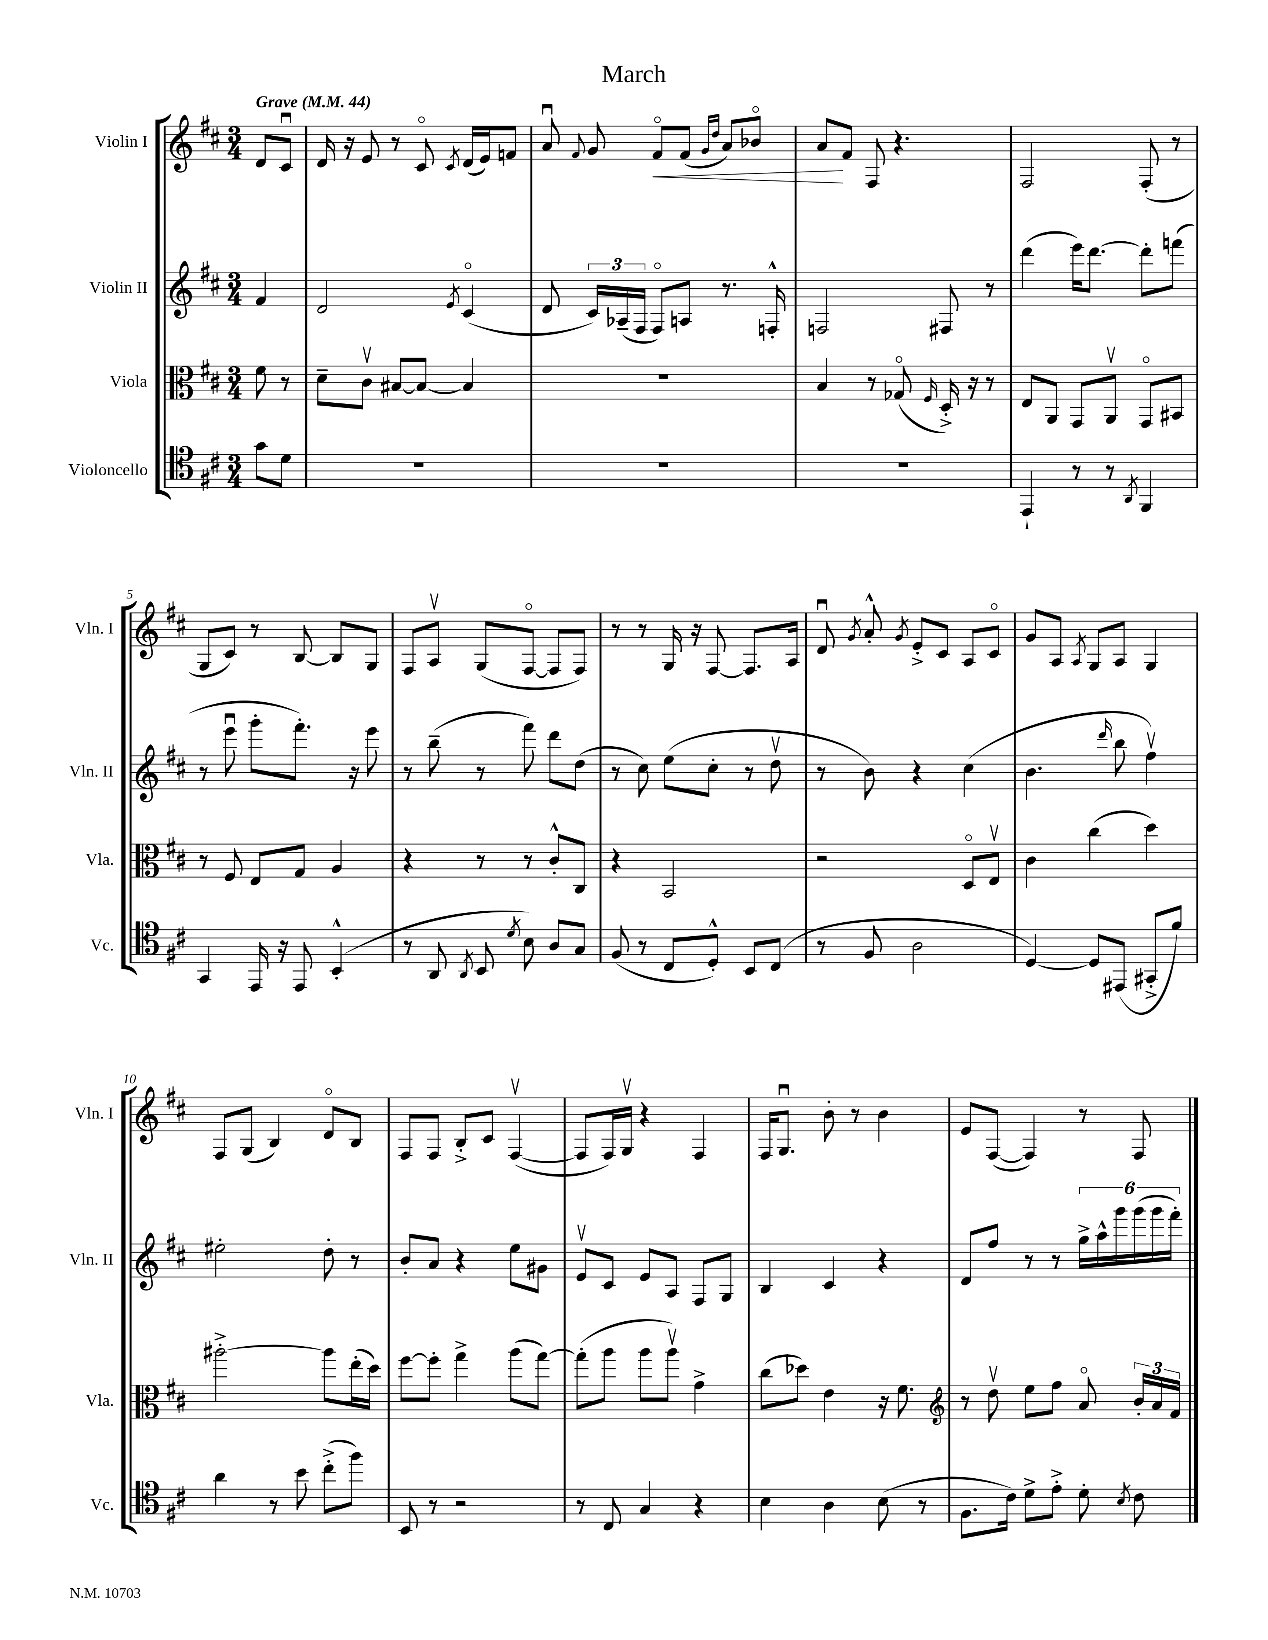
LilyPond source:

\header { title = "March" }
<<
\new StaffGroup <<
\new Staff = "s0" \with { instrumentName = "Violin I" shortInstrumentName = "Vln. I" } {
    \clef treble \key d \major \numericTimeSignature \time 3/4 \partial 4 \tempo "Grave" 4 = 44
    \autoBeamOff d'8[ cis'8]\downbow |
    d'16 r16 e'8 r8 cis'8\flageolet \acciaccatura { cis'8 } d'16[( e'16) f'8] |
    a'8\downbow \appoggiatura { fis'8 } g'8 fis'8[\flageolet\< fis'8]( \grace { g'16[ d''16] } a'8[) bes'8]\flageolet |
    a'8[\! fis'8] fis8 r4. |
    fis2 fis8-.( r8 |
    g8[ cis'8]) r8 b8~ b8[ g8] |
    fis8[ a8]\upbow g8[( fis8]~\flageolet fis8[ fis8]) |
    r8 r8 g16 r16 fis8~ fis8.[ a16] |
    d'8\downbow \acciaccatura { g'8 } a'8-.-^ \acciaccatura { g'8 } e'8[-.-> cis'8] a8[ cis'8]\flageolet |
    g'8[ a8] \acciaccatura { a8 } g8[ a8] g4 |
    fis8[ g8]( b4) d'8[\flageolet b8] |
    fis8[ fis8] b8[-.-> cis'8] fis4~\upbow( |
    fis8[ fis16) g16]\upbow r4 fis4 |
    fis16[ g8.]\downbow b'8-. r8 b'4 |
    e'8[ fis8]~( fis4) r8 fis8 \bar "|." |
}
\new Staff = "s1" \with { instrumentName = "Violin II" shortInstrumentName = "Vln. II" } {
    \clef treble \key d \major \numericTimeSignature \time 3/4 \partial 4
    \autoBeamOff fis'4 |
    d'2 \acciaccatura { e'8 } cis'4\flageolet( |
    d'8 \tuplet 3/2 { cis'16[) aes16--( fis16] } fis8[\flageolet) a8] r8. f16-.-^ |
    f2 fis8 r8 |
    d'''4( e'''16[) d'''8.]~ d'''8[-. f'''8]( |
    r8 e'''8\downbow g'''8[-. fis'''8.]-.) r16 e'''8 |
    r8 b''8--( r8 fis'''8) d'''8[ d''8]( |
    r8 cis''8) e''8[( cis''8]-. r8 d''8\upbow |
    r8 b'8) r4 cis''4( |
    b'4. \grace { d'''16 } b''8 fis''4\upbow) |
    eis''2-. d''8-. r8 |
    b'8[-. a'8] r4 e''8[ gis'8] |
    e'8[\upbow cis'8] e'8[ a8] fis8[ g8] |
    b4 cis'4 r4 |
    d'8[ fis''8] r8 r8 \tuplet 6/4 { g''16[-> a''16-^ g'''16 g'''16( g'''16 fis'''16]-.) } \bar "|." |
}
\new Staff = "s2" \with { instrumentName = "Viola" shortInstrumentName = "Vla." } {
    \clef alto \key d \major \numericTimeSignature \time 3/4 \partial 4
    \autoBeamOff fis'8 r8 |
    d'8[-- cis'8]\upbow bis8[~ bis8]~ bis4 |
    R2. |
    b4 r8 ges8\flageolet( \grace { fis16 } d16-.->) r16 r8 |
    e8[ a,8] g,8[ a,8]\upbow g,8[\flageolet bis,8] |
    r8 fis8 e8[ g8] a4 |
    r4 r8 r8 cis'8[-.-^ cis8] |
    r4 b,2 |
    r2 d8[\flageolet e8]\upbow |
    cis'4 cis''4( d''4) |
    ais''2~-.-> ais''8[ e''16-.( d''16]) |
    fis''8[~ fis''8]-. g''4-> a''8[( g''8]~) |
    g''8[-.( a''8] a''8[ a''8]\upbow) g'4-> |
    cis''8[( des''8]) e'4 r16 fis'8. |
    \clef treble r8 d''8\upbow e''8[ fis''8] a'8\flageolet \tuplet 3/2 { b'16[-. a'16 fis'16] } \bar "|." |
}
\new Staff = "s3" \with { instrumentName = "Violoncello" shortInstrumentName = "Vc." } {
    \clef tenor \key d \major \numericTimeSignature \time 3/4 \partial 4
    \autoBeamOff g'8[ d'8] |
    R2. |
    R2. |
    R2. |
    e,4-! r8 r8 \acciaccatura { a,8 } fis,4 |
    g,4 e,16 r16 e,8 b,4-.-^( |
    r8 a,8 \acciaccatura { a,8 } b,8 \acciaccatura { d'8 } b8) a8[ g8] |
    fis8( r8 cis8[ d8]-.-^) b,8[ cis8]( |
    r8 fis8 a2 |
    d4~) d8[ eis,8]( gis,8[-.-> fis'8]) |
    a'4 r8 b'8 cis''8[-.->( fis''8]) |
    b,8 r8 r2 |
    r8 cis8 g4 r4 |
    b4 a4 b8( r8 |
    fis8.[ cis'16]) d'8[-> e'8]-.-> d'8-. \acciaccatura { b8 } cis'8 \bar "|." |
}
>>
>>
